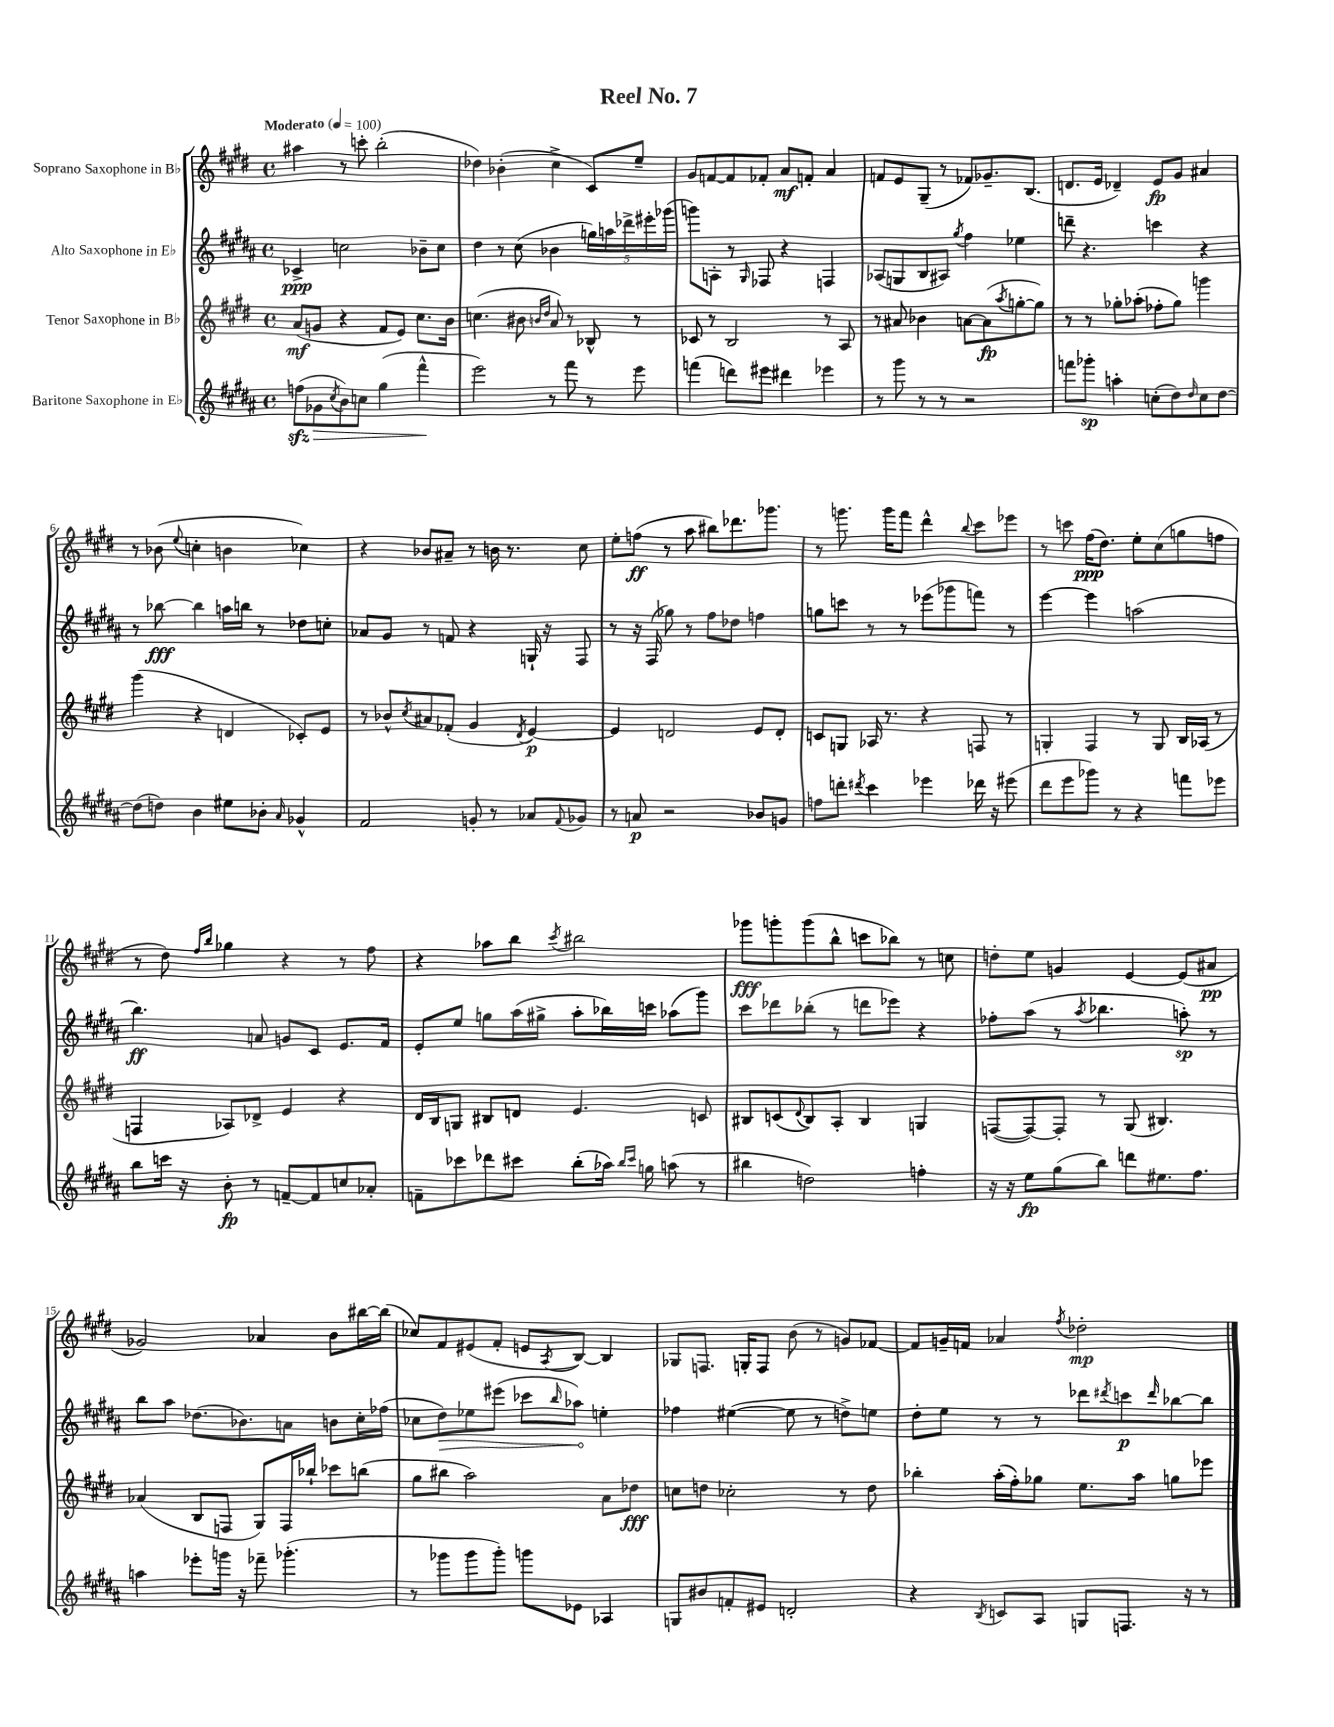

**kern	**kern	**kern	**kern
*staff4	*staff3	*staff2	*staff1
*clefG2	*clefG2	*clefG2	*clefG2
*k[f#c#g#d#a#]	*k[f#c#g#d#]	*k[f#c#g#d#a#]	*k[f#c#g#d#]
*M4/4	*M4/4	*M4/4	*M4/4
*met(c)	*met(c)	*met(c)	*met(c)
*MM100	*MM100	*MM100	*MM100
(8ff\L	(8a/L	4c-^/	4aa#\
8g-\	8g/J	.	.
8qcc#/	.	.	.
8b\)	4r	2cc\	8r
8cc\J	.	.	8ccc'\
(4gg#\	8f#/L	.	(2bb'\
.	8e/J)	.	.
4fff#^^\	8.cc#\L	8b-~\L	.
.	.	8cc\J	.
.	16b\Jk	.	.
=	=	=	=
2eee\)	(4.cc\	4dd#\	4dd-\)
.	.	8r	(4b-'\
.	8b#\	(8cc#\	.
.	16qqb/LL	.	.
.	16qqdd#/JJ	.	.
8r	8a/)	4b-\	4cc#^\
8fff#\	8r	.	.
8r	8B-^^/	20gg\LL)	8c#/L)
.	.	20aa\	.
.	.	20ddd-^\	.
8eee\	8r	.	8ee~/J
.	.	20eee#'\	.
.	.	(20ggg-\JJ	.
=	=	=	=
(4fff\	8c-/	8ggg\L)	8g#/L
.	8r	8A'\J	[8f/
8ddd\L)	2B/	8r	8f/]
.	.	16qqG#/	.
8eee#\J	.	8F-/	8f-'/J
4ddd#\	.	4r	8a/L
.	.	.	8f'/J
4eee-\	8r	4F/	4a/
.	8A/	.	.
=	=	=	=
8r	8r	(8A-/L	8f/L
8ggg#\	8a#/	8G/	8e/
8r	4b-\	8B/	(8G#~/J
8r	.	8A#/J)	8r
.	.	8qgg#/	.
2r	[8a\L	4ff#\	8f-/L)
.	(8a\]	.	8.g-~/
.	8qaa/	.	.
.	[8gg'\	4ee-\	.
.	.	.	(8.B/J
.	8gg\]J)	.	.
=	=	=	=
8fff\L	8r	8ddd~\	8.d/L
8ggg-'\J	8r	4.r	.
.	.	.	16e/Jk
4aa'\	8gg-'\L	.	4d-~/)
.	(8aa-'\J	.	.
(8cc'\L	8ff-'\L	4ccc\	8e/L
8dd#\)	8gg-\J)	.	8g#/J
16qqdd#/	.	.	.
8cc\	4ggg\	4r	4a#/
[8dd#\J	.	.	.
=	=	=	=
(8dd#\]L	(4ggg#\	8r	8r
8dd\J)	.	[8bb-\	(8b-\
.	.	.	8qqee/
4b\	4r	4bb-\]	4cc'\
8ee#\L	4d/	16aa\LL	4b\
.	.	16bb\JJ	.
8b-'\J	.	8r	.
16qqa#/	.	.	.
4g-^^/	8c-'/L)	8dd-\L	4cc-\)
.	8e/J	8cc'\J	.
=	=	=	=
2f#/	8r	8a-/L	4r
.	8b-^^/L	8g#/J	.
.	8qcc#/	.	.
.	8a#/	8r	8b-/L
.	(8f-'/J	8f/	8a#~/J
8g'/	4g#/	4r	8r
8r	.	.	16b\
.	.	.	8.r
.	8qd#/	.	.
8a-/L	[4e/)	16G`/	.
.	.	16r	.
8qqf#/	.	.	.
8g-/J	.	8F#/	8cc#\
=	=	=	=
8r	4e/]	8r	8ee'\L
8a/	.	16r	(8ff\J
.	.	(16F#/	.
2r	2d/	8gg-\)	8r
.	.	8r	8aa\
.	.	8ff#\L	8bb#\L)
.	.	8dd-\J	8.ddd-\
8b-/L	8e/L	4ff\	.
.	.	.	8.ggg-\J
8g/J	8d'/J	.	.
=	=	=	=
8ff\L	8c/L	8gg\L	8r
8ddd'\J	8G/J	8ccc\J	8.ggg\
8qddd#/	.	.	.
4ccc#\	16A-/	8r	.
.	8.r	.	16ggg\LK
.	.	8r	8fff#\J
4eee-\	4r	(8eee-\L	4ddd#^^\
.	.	8ggg-\	.
.	.	.	8qqbb/
16ddd-\	8F/	8fff\J)	8ccc#\L
16r	.	.	.
(8eee#\	8r	8r	8eee-\J
=	=	=	=
8ddd#\L	4G'/	[4eee\	8r
8eee\	.	.	8ccc\
8ggg-\J)	4F#/	4eee\]	(16ff#\LK
.	.	.	8.dd#\J)
8r	.	.	.
4r	8r	(2aa\	8ee'\L
.	8G/	.	(8cc#\
8fff\L	16B/LL	.	8gg\
.	(16A-/JJ	.	.
8eee-\J	8r	.	8ff\J
=	=	=	=
8bb\L	4F/	4.bb\)	8r
16ccc\Jk	.	.	8dd#\)
16r	.	.	.
.	.	.	16qqff#/LL
.	.	.	16qqbb/JJ
8b'\	8A-/L)	.	4gg-\
8r	8d-^/J	8a/	.
[8f~/L	4e/	8g/L	4r
8f/]	.	8c#/J	.
8cc/	4r	8.e/L	8r
8a-'/J	.	.	8ff#\
.	.	16f#/Jk	.
=	=	=	=
8f~\L	16d#/LL	8e'/L	4r
.	16B/J	.	.
8ccc-\	8G/J	8ee/J	.
8ddd-\	8B#/L	8gg\L	8aa-\L
8ccc#\J	8d/J	(16aa#\L	8bb\J
.	.	16gg#^\JJ	.
.	.	.	8qccc#/
(8bb'\L	4.e/	8aa#'\L	2bb#\
16aa-\Jk)	.	16bb-\L)	.
16qqbb/LL	.	.	.
16qqccc#/JJ	.	.	.
16gg\	.	16ccc\JJ	.
(8aa\	.	(8aa-\L	.
8r	8c/	8ggg#\J)	.
=	=	=	=
4bb#\	8B#/L	8ccc#\L	8ggg-\L
.	(8c/	8ddd-\	8ggg'\
.	8qqd#/	.	.
2dd\)	8B#/)	(8bb-'\J	(8ggg\
.	8A'/J	8r	8bb^^\J
.	4B#/	8ddd\L	8ccc\L
.	.	8eee-\J)	8bb-\J)
4ff'\	4G/	4r	8r
.	.	.	8cc\
=	=	=	=
16r	([8F/L	8ff-'\L	8dd'\L
16r	.	.	.
8ee\L	8F/_)	(8aa#\J	8ee\J
(8gg#\	8F'/]J	8r	4g/
.	.	8qaa#/	.
8bb\J)	8r	4.bb-\	.
8ddd\L	(8G#/	.	[4e/
8.ee#\	4.B#/)	.	.
.	.	8aa'\)	(8e/]L
8.ff#\J	.	.	.
.	.	8r	8a#/J
=	=	=	=
4aa\	(4a-/	8bb\L	2g-/)
.	.	8aa#\J	.
8eee-'\L	8B/L	(8.dd-\L	.
16ggg\Jk	8F/J	.	.
16r	.	8.b-\)	.
8fff-~\	8G#/L)	.	4a-/
(4.ggg-'\	16F/L	8a\J	.
.	16bb-`/JJ	.	.
.	8ccc-\L	8b\L	8b\L
.	(8bb\J	16cc#'\L	[16bb#\L
.	.	(16ff-\JJ	(16bb#\]JJ
=	=	=	=
8r	8gg#\L	8cc-\L	8cc-/L)
8ggg-\L	8bb#\J	8dd#\)	8f#/
8ggg-\	2aa\)	8ee-\	(8e#/
8ggg-'\J)	.	(8eee#\J	8f#'/J
8ggg\L	.	8ccc-\L	8e/L
.	.	16qqbb/	8qA/
8e-\J	.	8aa-\J)	[8B/J)
4A-/	8a\L	4ee'\	4B/]
.	8dd-\J	.	.
=	=	=	=
8G/L	8cc\L	4ff-\	8G-/L
8b#/	8dd\J	.	8.F/J
8f'/	2cc-'\	([4ee#\	.
.	.	.	16G'/LK
8e#/J	.	.	8F/J
2d'/	.	8ee#\]	(8b\
.	.	8r	8r
.	8r	8dd^\L)	8g/L)
.	8dd\	8ee\J	[8f-/J
=	=	=	=
4r	4bb-'\	8dd#'\L	8f-/]L
.	.	8ee\J	16g~/L
.	.	.	16f/JJ
8qB/	.	.	.
8c/L	(16aa'\LL	8r	4a-/
.	16ff#'\J)	.	.
8A#/J	8gg-\J	8r	.
.	.	.	8qff#/
8G/L	8.ee\L	8ddd-\L	2dd-'\
.	.	8qddd#/	.
8.F/J	.	8ccc\	.
.	16aa\Jk	.	.
.	.	16qqddd#/	.
.	8gg\L	[8bb-\	.
16r	.	.	.
8r	8eee-\J	8bb-\]J	.
==	==	==	==
*-	*-	*-	*-
